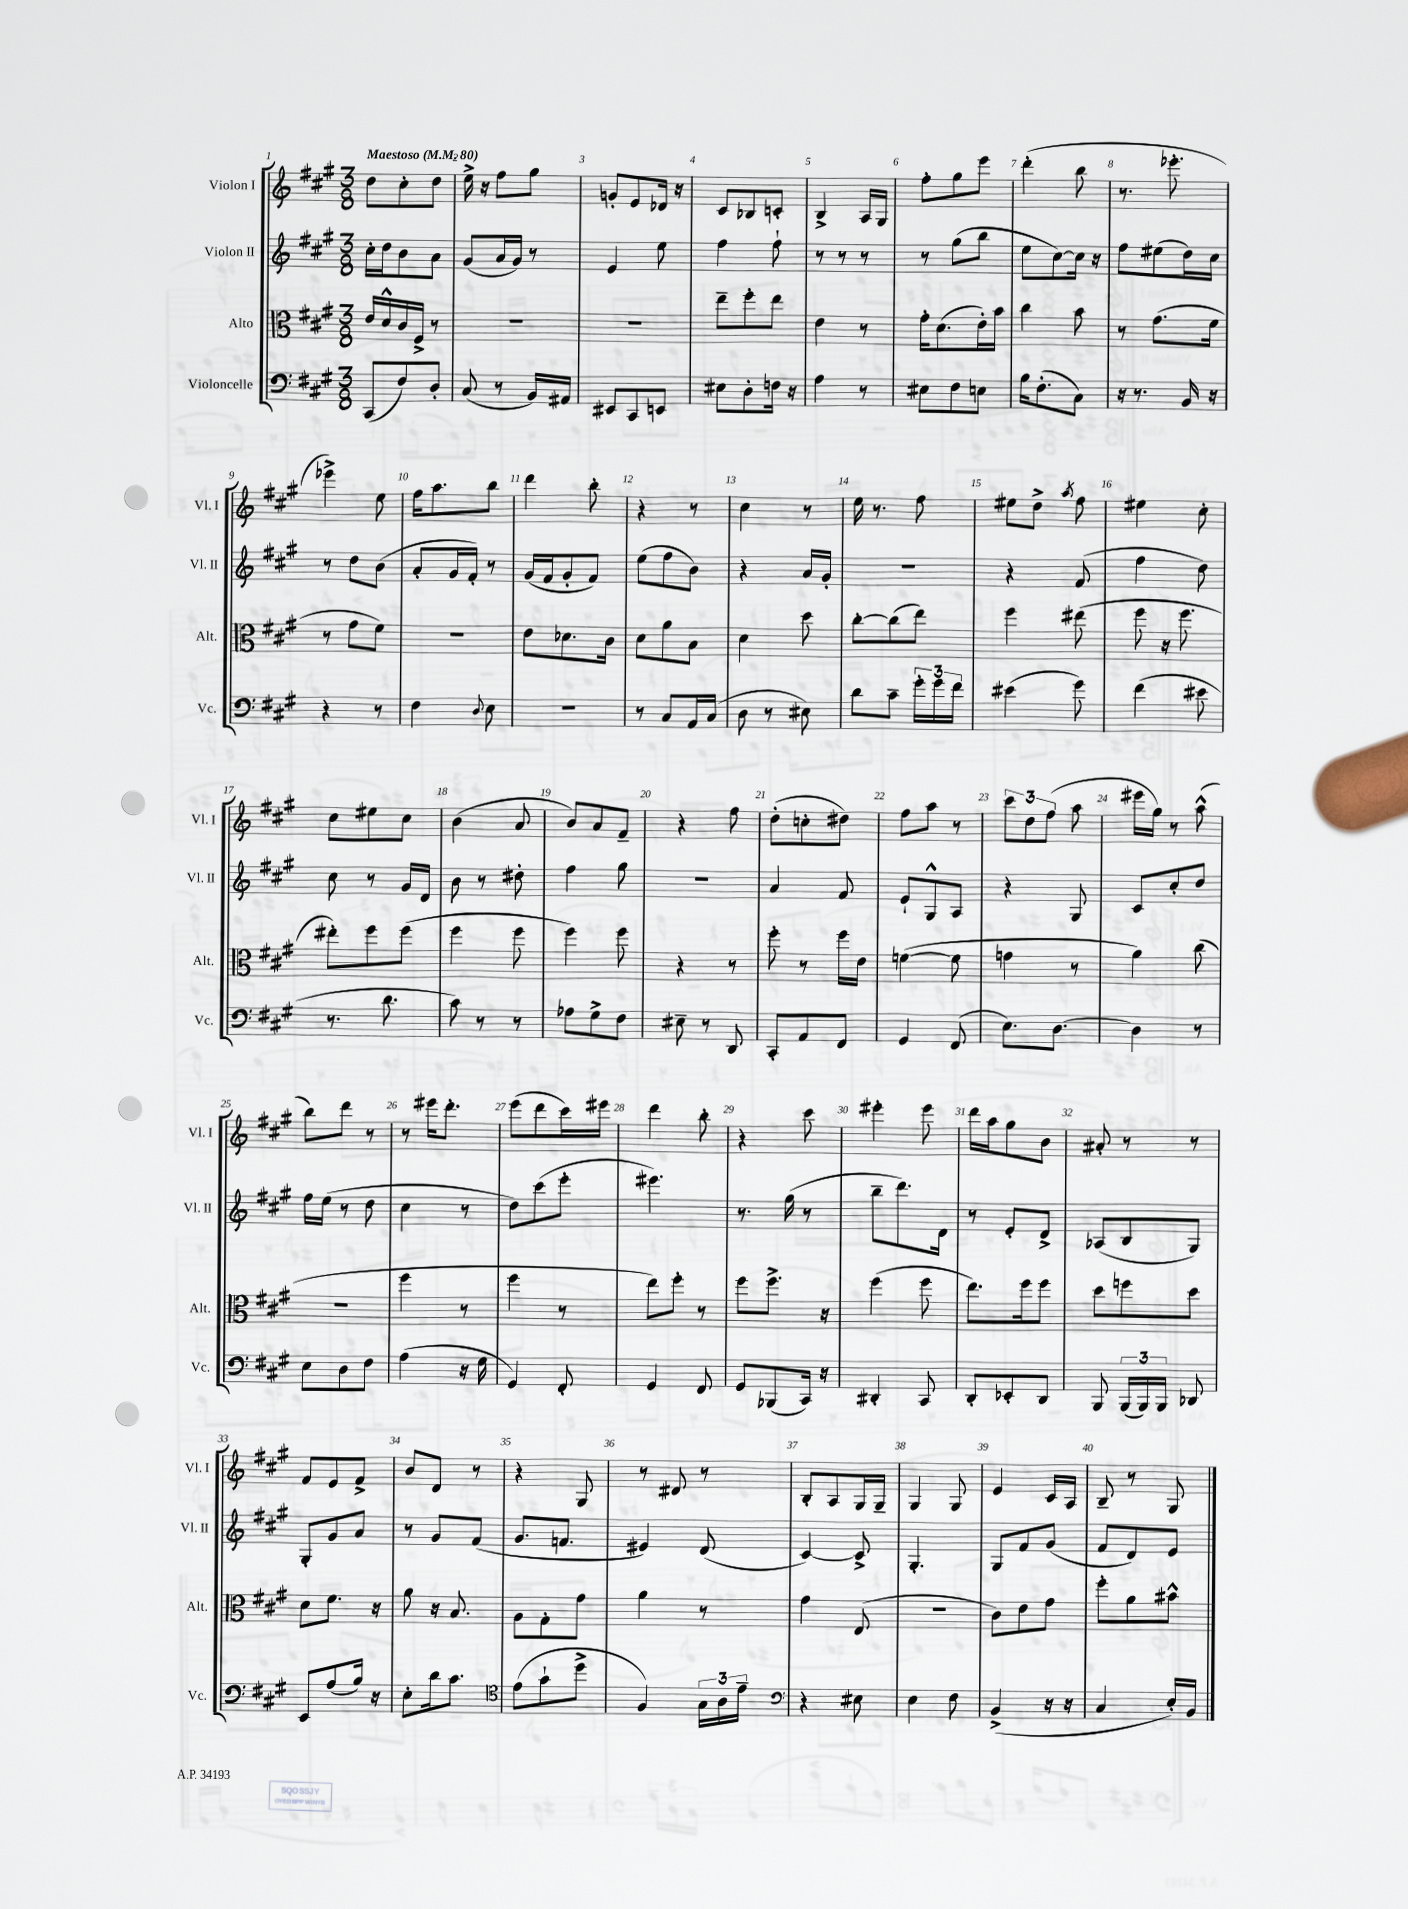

**kern	**kern	**kern	**kern
*staff4	*staff3	*staff2	*staff1
*clefF4	*clefC3	*clefG2	*clefG2
*k[f#c#g#]	*k[f#c#g#]	*k[f#c#g#]	*k[f#c#g#]
*M3/8	*M3/8	*M3/8	*M3/8
*MM80	*MM80	*MM80	*MM80
(8CC#	16e	16cc#'	8dd
.	16d^^	16dd	.
8F#)	16c#	8b	8cc#'
.	16F#^	.	.
8D'	8r	8a	8dd
=	=	=	=
(8C#	4.r	(8g#	16ee^
.	.	.	16r
8r	.	16a	8ff#
.	.	16g#)	.
16BB)	.	8r	8gg#
16AA#	.	.	.
=	=	=	=
8EE#	4.r	4e	8g'
8CC#	.	.	8e
8EE	.	8ee	16d-
.	.	.	16r
=	=	=	=
8E#	8ee~	4ff#	8c#
8D'	8ff#'	.	8B-
16F	8ee	8ff#`	8c'
16r	.	.	.
=	=	=	=
4A	4e	8r	4B^
.	.	8r	.
8r	8r	8r	16A
.	.	.	16G#
=	=	=	=
8E#	16g#'	8r	8ff#'
.	(8.d	.	.
8F#	.	(8gg#	8gg#
8E	16e')	8bb	8eee
.	16b	.	.
=	=	=	=
16B	4cc#	8ee	(4ddd'
(8.F#'	.	.	.
.	.	[8cc#)	.
8C#)	8b	16cc#]	8bb
.	.	16r	.
=	=	=	=
16r	8r	8ff#	8.r
8.r	.	.	.
.	(8.g#	(8ee#	.
.	.	.	8.eee-'
16BB	.	16dd)	.
16r	16f#	16cc#	.
=	=	=	=
4r	8r	8r	4eee-^)
.	8g#	8dd	.
8r	8f#)	(8b	8ee
=	=	=	=
4F#	4.r	8a'	16ff#
.	.	.	8.aa
.	.	16g#	.
.	.	16f#')	.
8qqD	.	.	.
8E	.	8r	8bb
=	=	=	=
4.r	8e	(16g#	4ddd
.	.	16f#	.
.	8.d-	8g#'	.
.	.	8f#)	8bb'
.	16c#	.	.
=	=	=	=
8r	8d	(8ee	4r
8C#	8a	8ff#	.
16AA	8B	8b)	8r
(16C#	.	.	.
=	=	=	=
8D	4d	4r	4cc#
8r	.	.	.
8E#)	8dd	16a	8r
.	.	16g#'	.
=	=	=	=
8d	[8cc#'	4.r	16ee
.	.	.	8.r
8c#~	(8cc#]	.	.
24g#'	8ee)	.	8ff#
24g#	.	.	.
24f#	.	.	.
=	=	=	=
(4e#	4ff#	4r	8ee#
.	.	.	8dd^
.	.	.	8qaa
8g#)	(8ee#	(8f#	8ff#
=	=	=	=
(4f#	8ff#	4ff#	4ee#
.	16r	.	.
.	8.ff#	.	.
8e#	.	8dd)	8cc#'
=	=	=	=
8.r	8ee#')	8cc#	8cc#
.	8ff#	8r	8ee#
8.d	.	.	.
.	(8ff#	16g#	8cc#
.	.	16d	.
=	=	=	=
8c#)	4ff#	8b	(4b
8r	.	8r	.
8r	8ff#	8dd#'	8a
=	=	=	=
8A-	4ff#)	4ff#	8b)
8G#^	.	.	8a
8F#	8ff#	8gg#	8f#~
=	=	=	=
8E#~	4r	4.r	4r
8r	.	.	.
8DD	8r	.	8ff#
=	=	=	=
8CC#'	8ff#'	4a	(8dd'
8AA	8r	.	8cc'
8FF#	16ff#	8f#	8dd#)
.	16e	.	.
=	=	=	=
4GG#	([4f	8e`	8ff#
.	.	8G#^^	8aa
(8FF#	8f]	8A	8r
=	=	=	=
8.E)	4g	4r	12ccc#
.	.	.	12dd
.	.	.	(12ff#
[8.D	.	.	.
.	8r	8G#	8aa
=	=	=	=
4D]	4a)	8c#	16eee#
.	.	.	16gg#)
.	.	8cc#'	8r
8r	(8cc#	8dd	(8aa^^
=	=	=	=
8E	4.r	16ff#	8bb)
.	.	(16ee	.
8D	.	8r	8ddd
8F#	.	8dd	8r
=	=	=	=
(4A	4ff#	4cc#	8r
.	.	.	16eee#
.	.	.	8.ddd'
16r	8r	8r	.
16G#	.	.	.
=	=	=	=
4GG#)	4ff#	8dd)	(8eee
.	.	(8ccc#	8ddd
8FF#'	8r	8eee'	16ccc#)
.	.	.	16eee#
=	=	=	=
4GG#	8ee)	4.eee#)	4ddd
.	8ff#'	.	.
8FF#	8r	.	8bb'
=	=	=	=
8GG#	8ff#	8.r	4r
(8BBB-	8.ff#^	.	.
.	.	(16gg#	.
16CC#)	.	8r	8ccc#
16r	16r	.	.
=	=	=	=
4DD#'	(4ff#	8bb~	4eee#'
.	.	8.ddd)	.
8CC#	8ff#	.	8eee#
.	.	16d	.
=	=	=	=
8DD'	8.ee)	8r	16ddd
.	.	.	16aa
8EE-'	.	8e'	8gg#
.	16ff#	.	.
8DD	8ff#	8d^	8b
=	=	=	=
8BBB	8dd	(8A-	8a#'
(24BBB	8ff	8B	8r
24BBB)	.	.	.
24BBB	.	.	.
8DD-	8dd	8G#)	8r
=	=	=	=
8EE	8d	8G#'	8f#
(8A	8.f#	8g#	8e
16B)	.	8a	8f#^
16r	16r	.	.
=	=	=	=
8E'	8a	8r	8b
16d	16r	8g#	8d
8.c#	8.B	.	.
.	.	(8f#	8r
=	=	=	=
*clefC4	*	*	*
(8e	8A	8.g#	4r
8g#`	8G#'	.	.
.	.	8.f	.
8dd^	8g#	.	8G#
=	=	=	=
4F#)	4a	4e#)	8r
.	.	.	8d#
24G#	8r	(8d	8r
24A	.	.	.
24e~	.	.	.
=	=	=	=
*clefF4	*	*	*
4r	4g#	[4c#)	8B'
.	.	.	8A
8E#	(8E	8c#^]	16G#
.	.	.	16G#~
=	=	=	=
4E	4.r	4.G#'	4G#
8F#	.	.	8G#
=	=	=	=
(4BB^	8c#)	8G#	4e
.	8e	8f#	.
16r	8g#	(8g#	16c#
16r	.	.	16A
=	=	=	=
4C#	8ff#'	8f#	8B~
.	8a	8d)	8r
16E')	8b#^^	8e	8G#
16BB	.	.	.
==	==	==	==
*-	*-	*-	*-
